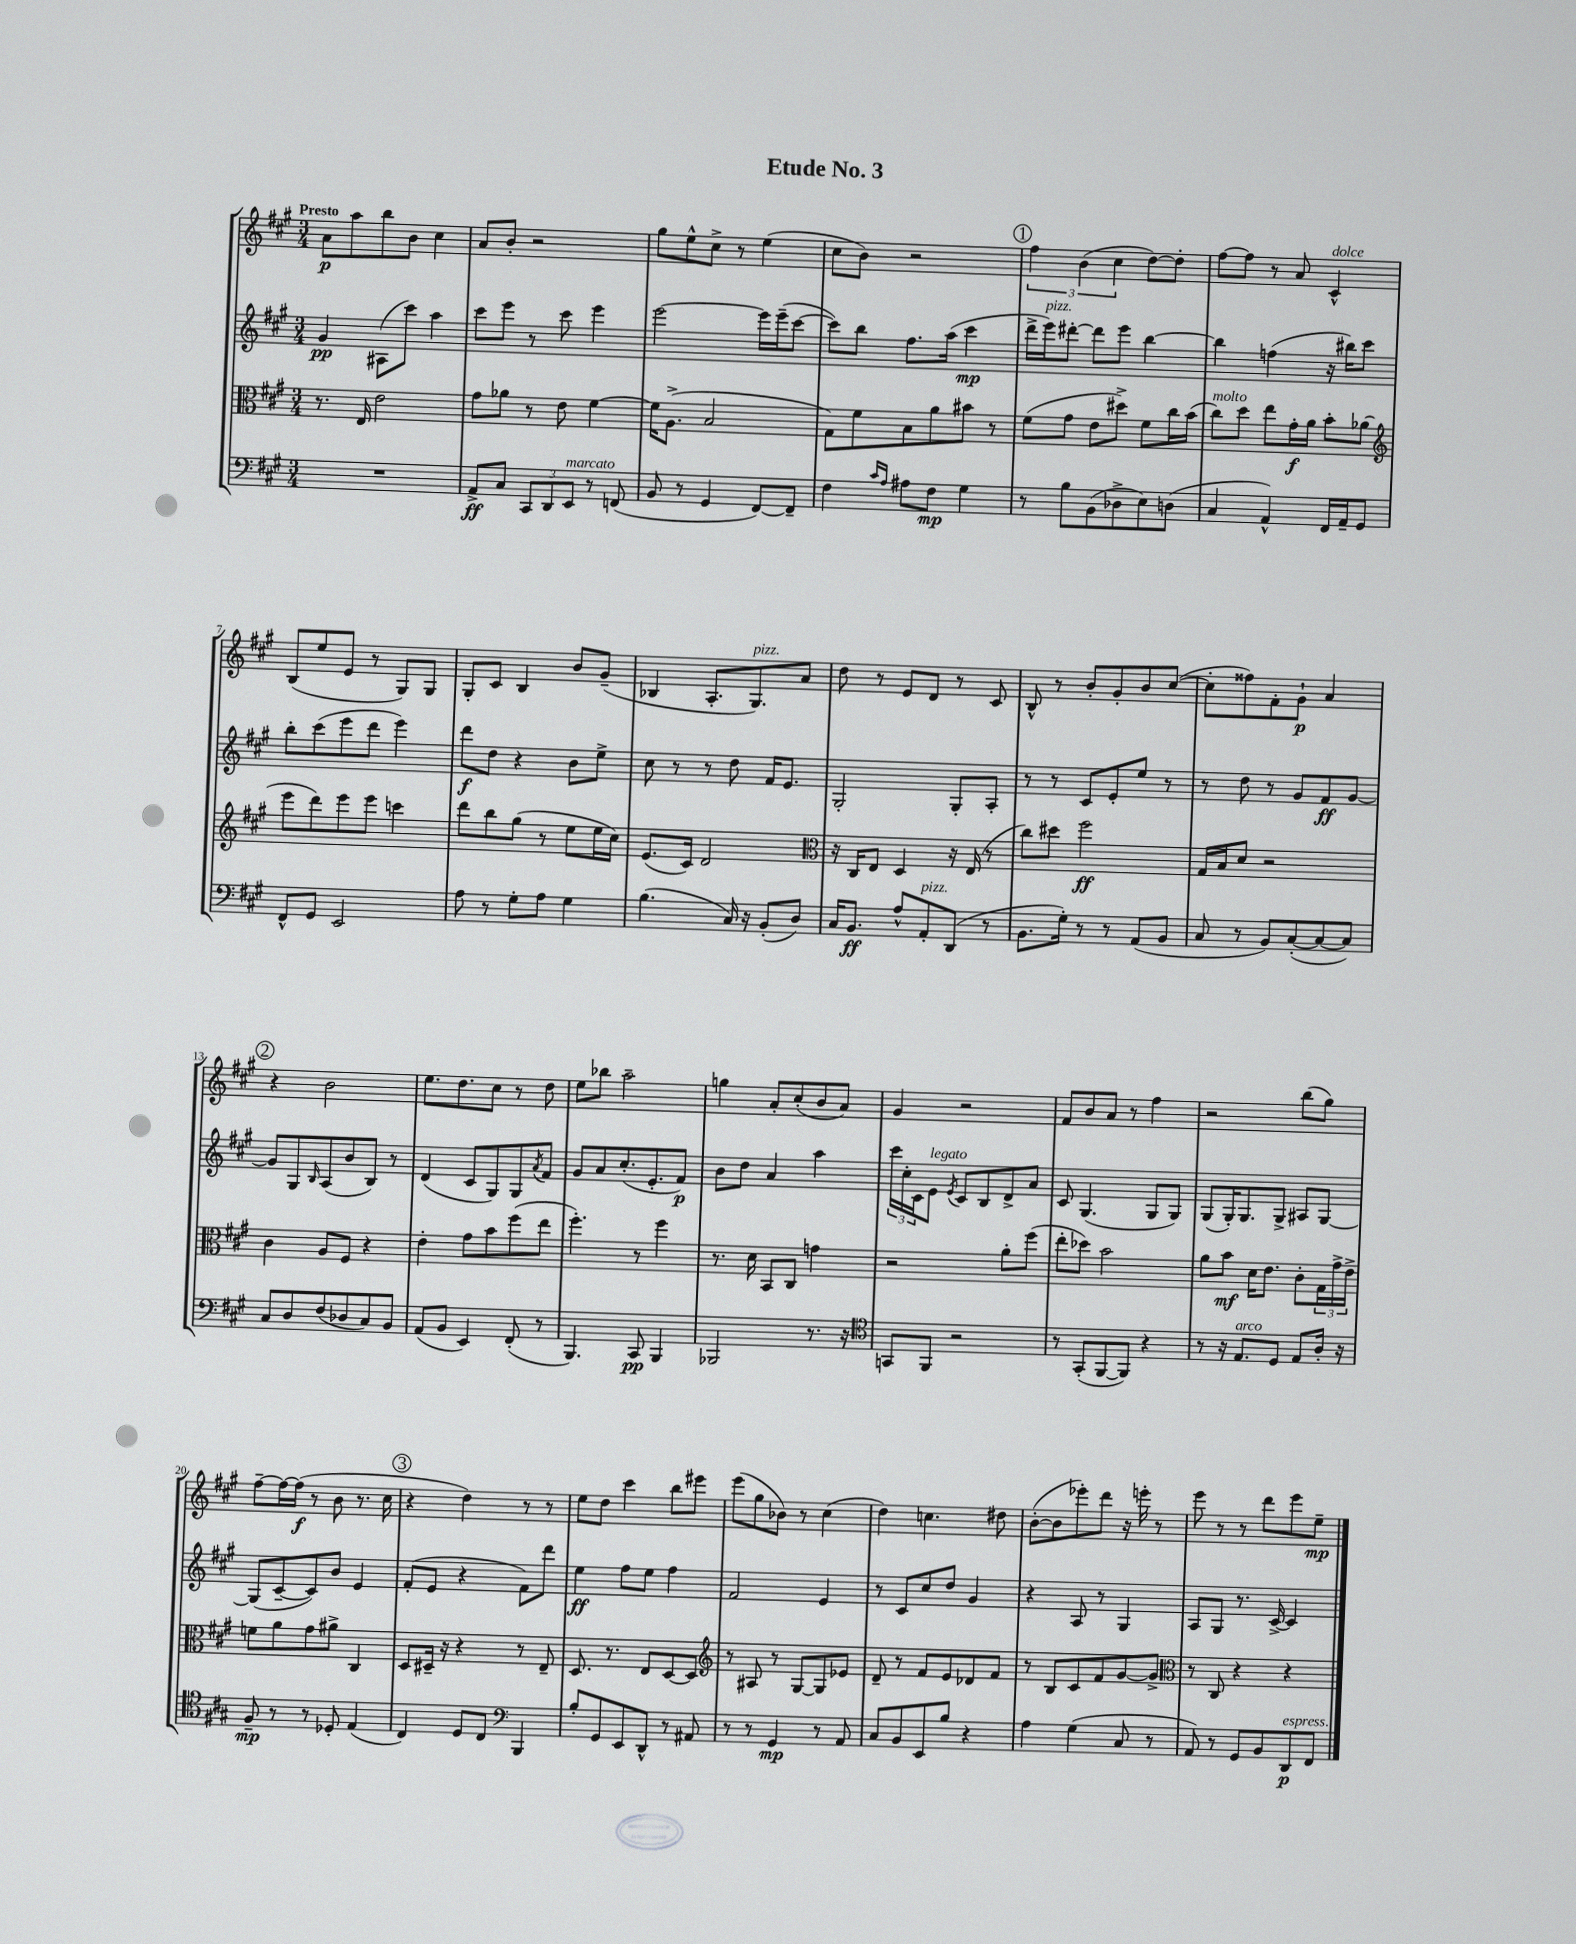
\header { title = "Etude No. 3" }
<<
\new StaffGroup <<
\new Staff = "s0" {
    \clef treble \key a \major \numericTimeSignature \time 3/4 \tempo "Presto"
    a'8\p a''8 b''8 b'8 cis''4 |
    a'8 b'8-. r2 |
    gis''8 e''8-^ cis''8-> r8 e''4( |
    cis''8 b'8) r2 |
    \mark \markup { \circle "1" } \tuplet 3/2 { fis''4 b'4( cis''4 } d''8~) d''8-. |
    fis''8~ fis''8 r8 a'8 cis'4-^^\markup { \italic "dolce" } |
    b8( e''8 e'8 r8 gis8) gis8 |
    gis8-. cis'8 b4 b'8 gis'8--( |
    bes4 a8.-. gis8.^\markup { \italic "pizz." }) a'8 |
    d''8 r8 e'8 d'8 r8 cis'8 |
    b8-^ r8 b'8-. gis'8-. b'8 cis''8~( |
    cis''8-. fisis''8) fis'8-. gis'8-!\p a'4 |
    \mark \markup { \circle "2" } r4 b'2 |
    e''8. d''8. cis''8 r8 d''8 |
    e''8 bes''8 a''2-- |
    g''4 a'8-. cis''8-.( b'8 a'8) |
    gis'4 r2 |
    fis'8 b'8 a'8 r8 fis''4 |
    r2 b''8( gis''8) |
    fis''8~-- fis''16~ fis''16\f( r8 b'8 r8. cis''16 |
    \mark \markup { \circle "3" } r4 d''4) r8 r8 |
    e''8 d''8 cis'''4 b''8 eis'''8 |
    e'''8( gis''8 bes'8) r8 cis''4( |
    d''4) c''4. dis''8 |
    b'8~-.( b'8 ees'''8-.) d'''8 r16 e'''16-. r8 |
    e'''8 r8 r8 d'''8 e'''8 e''8--\mp \bar "|." |
}
\new Staff = "s1" {
    \clef treble \key a \major \numericTimeSignature \time 3/4
    gis'4\pp ais8( cis'''8) a''4 |
    cis'''8 e'''8 r8 cis'''8 e'''4 |
    e'''2~ e'''16 e'''16--( cis'''8~ |
    cis'''8) b''8 fis''8. a''16( cis'''4\mp |
    \mark \markup { \circle "1" } d'''16-> e'''16^\markup { \italic "pizz." }) dis'''8~-. dis'''8 e'''8 b''4~ |
    b''4 f''4( r16 bis''16) cis'''8 |
    b''8-. cis'''8( e'''8 d'''8 e'''4) |
    d'''8\f d''8 r4 b'8 e''8-> |
    cis''8 r8 r8 d''8 fis'16 e'8. |
    gis2-. gis8-. a8-. |
    r8 r8 cis'8 e'8-. e''8 r8 |
    r8 d''8 r8 gis'8 fis'8\ff gis'8~ |
    \mark \markup { \circle "2" } gis'8 gis8 \grace { b16 } a8( b'8 b8) r8 |
    d'4( cis'8 gis8) gis8 \acciaccatura { a'8 } fis'8 |
    gis'8 a'8 cis''8.-.( e'8.-. fis'8\p) |
    b'8 d''8 a'4 a''4 |
    \tuplet 3/2 { cis'''16 cis''16-. cis'16 } e'8^\markup { \italic "legato" } \acciaccatura { e'8 } cis'8 b8 d'8-> a'8 |
    cis'8 gis4.( gis8 gis8) |
    gis8( gis16-.) gis8. gis8-> ais8 gis8~ |
    gis8( cis'8~-- cis'8) b'8 e'4 |
    \mark \markup { \circle "3" } fis'8-.( e'8 r4 fis'8) d'''8 |
    e''4\ff fis''8 e''8 fis''4 |
    fis'2 e'4 |
    r8 cis'8 cis''8 d''8 gis'4 |
    r4 a8 r8 gis4 |
    a8 gis8 r8. cis'16~-> cis'4 \bar "|." |
}
\new Staff = "s2" {
    \clef alto \key a \major \numericTimeSignature \time 3/4
    r8. e16 e'2 |
    gis'8 aes'8 r8 e'8 fis'4~ |
    fis'16 a8.->( b2 |
    gis8) fis'8 b8 a'8 bis'8 r8 |
    \mark \markup { \circle "1" } fis'8( gis'8 e'8 dis''8->) fis'8 cis''16 b'16( |
    cis''8^\markup { \italic "molto" }) d''8 e''8 gis'16-.\f a'16 b'8-. aes'8( |
    \clef treble e'''8 d'''8) e'''8 e'''8 c'''4 |
    d'''8 b''8 gis''8( r8 e''8 e''16 cis''16) |
    e'8.( cis'16) d'2 |
    \clef alto r16 cis16 e8 d4 r16 e16( r8 |
    cis''8) dis''8 fis''2\ff |
    gis16 b16 d'8 r2 |
    \mark \markup { \circle "2" } cis'4 a8 fis8 r4 |
    e'4-. gis'8 b'8 fis''8( e''8 |
    fis''4.-.) r8 fis''4 |
    r8. d'16 b,8 cis8 g'4 |
    r2 a'8-. fis''8( |
    e''8-. des''8) b'2 |
    a'8 b'8\mf d'16 e'8. cis'8-. \tuplet 3/2 { gis16 gis'16-> e'16-> } |
    f'8 a'8 gis'8 ais'8-> cis4 |
    \mark \markup { \circle "3" } d8 dis16-- r16 r4 r8 e8-- |
    d8. r8. e8 d8~ d8 |
    \clef treble r8 ais8 r8 gis8~ gis8 ees'8 |
    d'8-- r8 fis'8 e'8 des'8 fis'8 |
    r8 b8 cis'8 fis'8 gis'8~ gis'8-> |
    \clef alto r8 cis8 r4 r4 \bar "|." |
}
\new Staff = "s3" {
    \clef bass \key a \major \numericTimeSignature \time 3/4
    R2. |
    a,8->\ff cis8 \tuplet 3/2 { cis,8 d,8 e,8^\markup { \italic "marcato" } } r8 f,8( |
    b,8 r8 gis,4 fis,8~) fis,8-- |
    fis4 \grace { cis'16 a16 } ais8 fis8\mp gis4 |
    \mark \markup { \circle "1" } r8 b8 b,8( des8-> e8) d8( |
    cis4 a,4-^) fis,16 a,16-- gis,8 |
    fis,8-^ gis,8 e,2 |
    a8 r8 gis8-. a8 gis4 |
    b4.( cis16) r16 b,8-.( d8) |
    cis16 b,8.\ff a8-^ a,8-.^\markup { \italic "pizz." } d,8( r8 |
    b,8. gis16-.) r8 r8 a,8( b,8 |
    cis8 r8 b,8) cis8~-.( cis8~ cis8) |
    \mark \markup { \circle "2" } cis8 d8 fis8( des8 cis8) b,8 |
    a,8( b,8 e,4) fis,8-.( r8 |
    b,,4.) cis,8\pp b,,4 |
    bes,,2 r8. r16 |
    \clef tenor g,8 fis,8 r2 |
    r8 gis,8-.( fis,8~ fis,8) r4 |
    r8 r16 e8.^\markup { \italic "arco" } d8 e8 a16-. r16 |
    fis8--\mp r8 r8 des8-. e4( |
    \mark \markup { \circle "3" } cis4) d8 cis8 \clef bass b,,4 |
    b8-. gis,8 e,8 d,8-^ r8 ais,8 |
    r8 r8 gis,4\mp r8 a,8 |
    cis8 b,8 e,8 b8 r4 |
    a4 gis4( cis8 r8 |
    a,8) r8 gis,8 b,8 d,8\p^\markup { \italic "espress." } fis,8 \bar "|." |
}
>>
>>
